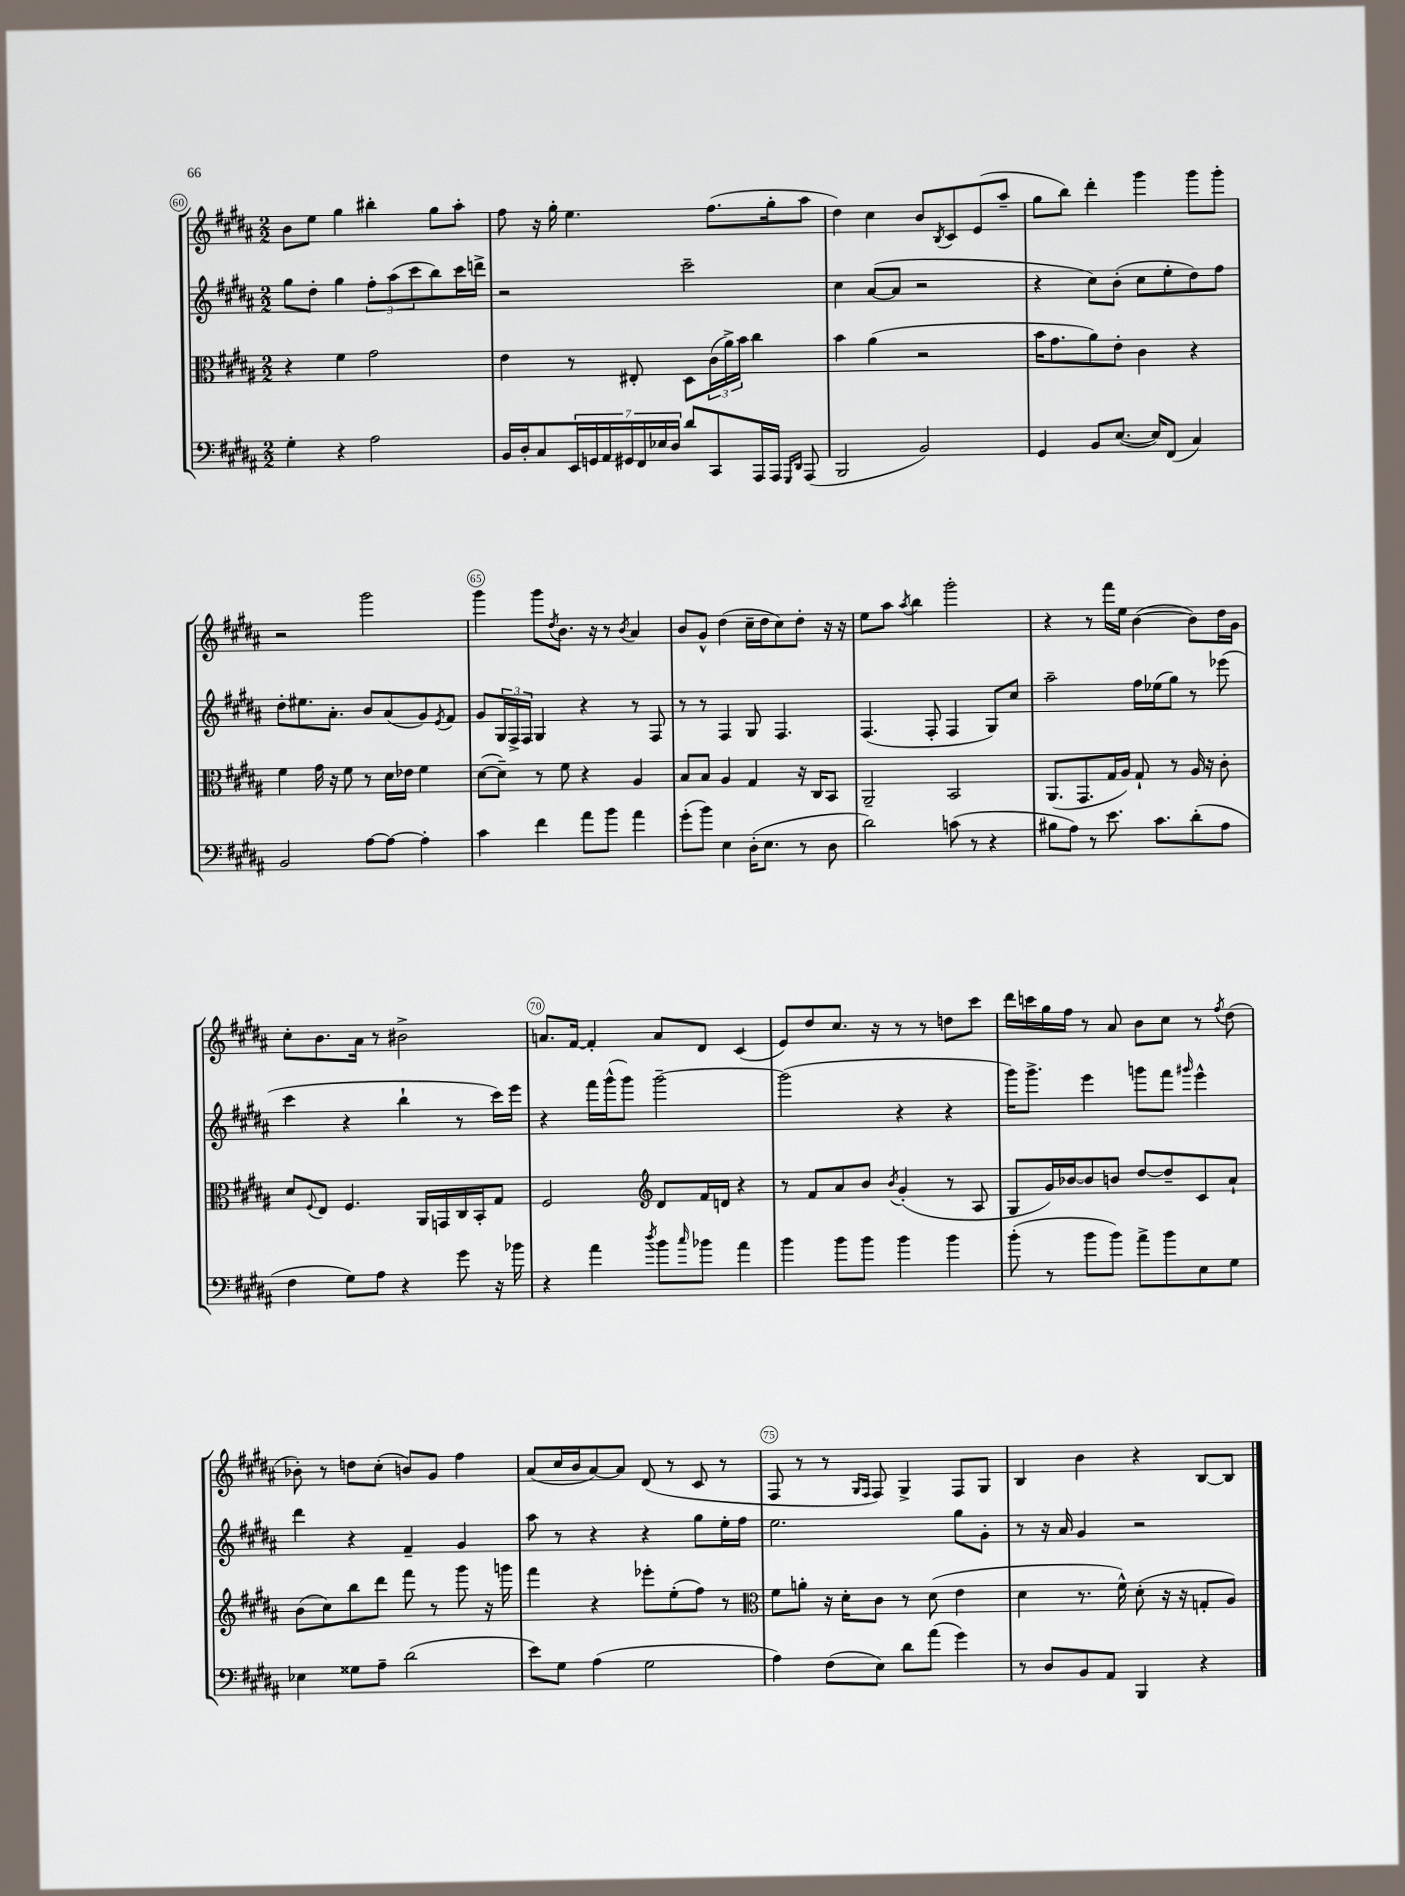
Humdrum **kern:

**kern	**kern	**kern	**kern
*part4	*part3	*part2	*part1
*staff4	*staff3	*staff2	*staff1
*clefF4	*clefC3	*clefG2	*clefG2
*k[f#c#g#d#a#]	*k[f#c#g#d#a#]	*k[f#c#g#d#a#]	*k[f#c#g#d#a#]
*M2/2	*M2/2	*M2/2	*M2/2
=60	=60	=60	=60
4G#'\	4r	8gg#\L	8b\L
.	.	8dd#'\J	8ee\J
4r	4f#\	4gg#\	4gg#\
2A#\	2g#\	12ff#'\L	4bb#X'\
.	.	(12aa#\	.
.	.	12ccc#\	.
.	.	8bb\)	8gg#\L
.	.	16ccc#\L	8aa#'\J
.	.	16dddn^\JJ	.
=61	=61	=61	=61
16BB/LL	4e\	2r	8ff#\
16D#'/J	.	.	.
8C#/	.	.	16r
.	.	.	16gg#'\
28EE/L	8r	.	4.ee\
28GGn/	.	.	.
28AA#/	.	.	.
28GG#X/	.	.	.
.	8E#X'/	.	.
28FF#/	.	.	.
28E-X/	.	.	.
28D#/JJ	.	.	.
8d#/L	8D#\L	2ccc#~\	.
8CC#/	(24c#\L	.	(8.ff#\L
.	24a#^\)	.	.
.	24b\JJ	.	.
16AAA#/L	4cc#\	.	.
16AAA#/JJ	.	.	16gg#'\k
16qqGGG#/LL	.	.	.
16qqDD#/JJ	.	.	.
(8AAA#/	.	.	8aa#\J
=62	=62	=62	=62
2BBB/	4b\	4cc#\	4dd#\)
.	(4a#\	([8a#/L	4cc#\
.	.	8a#/J]	.
2BB/)	2r	2r	8b/L
.	.	.	8qB/
.	.	.	8c#/
.	.	.	(8e/
.	.	.	8aa#~/J
=63	=63	=63	=63
4GG#/	16b\KL	4r	8gg#\L
.	8.g#\	.	.
.	.	.	8bb\J)
8BB/L	8a#\)	8cc#\L)	4ddd#'\
([8.E/J	8e'\J	(8b'\J	.
.	4c#\	8cc#\L	4ggg#\
16E/KL])	.	.	.
(8FF#/J	.	8ee'\	.
4C#/)	4r	8dd#\)	8ggg#\L
.	.	8ff#\J	8ggg#'\J
!!LO:LB:g=z
=64	=64	=64	=64
2BB/	4f#\	8dd#'\L	2r
.	.	8.ee#X\	.
.	16g#\	.	.
.	16r	8.a#'\J	.
.	8f#\	.	.
[8A#\L	8r	8b/L	2ggg#\
8A#\J_	16d#\LL	(8a#/	.
.	16e-X\JJ	.	.
4A#'\]	4f#\	8g#/)	.
.	.	8qe/	.
.	.	8f#/J	.
=65	=65	=65	=65
4c#\	([8d#\L	8g#/L	4ggg#\
.	8d#~\J])	24G#/L	.
.	.	24F#^/	.
.	.	24F#/JJ	.
4f#\	8r	4G#/	8ggg#\L
.	.	.	8qdd#/
.	8f#\	.	8.b\J
8a#\L	4r	4r	.
.	.	.	16r
8b\J	.	.	8r
.	.	.	8qb/
4a#\	4A#/	8r	4a#/
.	.	8F#/	.
=66	=66	=66	=66
(8g#'\L	8B/L	8r	8b/L
8b\J)	8B/J	8r	8g#^^/J
4E\	4A#/	4F#/	(4dd#\
(16D#'\KL	4G#/	8G#/	16cc#~\LL
8.E\J	.	.	16dd#\J
.	.	4.F#/	8cc#\)
8r	16r	.	8dd#'\J
.	16C#/KL	.	.
8D#\	8BB/J	.	16r
.	.	.	16r
=67	=67	=67	=67
2d#\)	2AA#~/	(4.F#/	8ee\L
.	.	.	8aa#\J
.	.	.	8qaa#/
.	.	.	4bb\
.	.	8F#'/	.
(8cn\	2BB/	4F#/	2ggg#'\
8r	.	.	.
4r	.	8G#/L)	.
.	.	8cc#/J	.
=68	=68	=68	=68
8B#X\L	(8.AA#/L	2aa#~\	4r
8A#\J)	.	.	.
.	8.GG#/	.	.
8r	.	.	8r
8.e\	16G#/L	.	16fff#\LL
.	16A#/JJ)	.	16ee\JJ
.	8G#`/	16ff#\LL	([4b\
8.c#\L	.	(16ee-X\J	.
.	8r	8gg#\J)	.
(8d#'\	16A#/	8r	8b\L])
.	16r	.	.
8A#\J	8c#'\	(8eee-X\	16dd#\L
.	.	.	16g#\JJ
!!LO:LB:g=z
=69	=69	=69	=69
4F#\	8d#/L	4ccc#\	8cc#'\L
.	8qqF#/	.	.
.	8E/J	.	8.b\
8G#\L)	4.F#/	4r	.
.	.	.	16a#\Jk
8A#\J	.	.	8r
4r	.	4bb`\	2b#X^\
.	16AA#/LL	.	.
.	16GGn/	.	.
8g#\	16C#/	8r	.
.	16BB'/J	.	.
16r	8G#/J	16ccc#\LL)	.
16b-X\	.	16eee\JJ	.
=70	=70	=70	=70
4r	2F#/	4r	8.an/L
.	.	.	[16f#/Jk
4a#\	.	16fff#\LL	4f#'/]
.	.	(16ggg#^^\J	.
.	.	8ggg#\J)	.
8qdd#/	.	.	.
*	*clefG2	*	*
8b\L	8d#/L	[2ggg#~\	8a/L
16qqcc#/	.	.	.
8b-X\J	16f#/L	.	8d#/J
.	16dn/JJ	.	.
4a#\	4r	.	(4c#/
=71	=71	=71	=71
4b\	8r	(2ggg#\]	8e/L)
.	8f#/L	.	8dd#/
8b\L	8a#/	.	8.cc#/J
8b\J	8b/J	.	.
.	.	.	16r
.	8qb/	.	.
4b\	(4g#'/	4r	8r
.	.	.	8r
4b\	8r	4r	8ddn\L
.	8A#/	.	8ccc#\J
=72	=72	=72	=72
(8b'\	8G#/L	16ggg#\KL)	16ddd#\LL
.	.	8.ggg#^\J	16cccn\
8r	16g#/L)	.	16gg#\
.	[16b-X/J	.	16ff#\JJ
8b\L	8b-/]	4eee\	8r
8b\J)	8bn/J	.	8a#/
8a#^\L	[8dd#/L	8gggn\L	8b\L
8b\	8dd#~/]	8fff#\J	8cc#\J
.	.	16qqggg#X/	.
8E\	8c#/	4eee^^\	8r
.	.	.	8qff#/
8G#\J	8a#`/J	.	(8dd#\
!!LO:LB:g=z
=73	=73	=73	=73
4E-X\	(8b\L	4ddd#\	8b-X'\)
.	8cc#\)	.	8r
8G##X\L	8bb\	4r	8ddn\L
8A#~\J	8ddd#\J	.	(8cc#'\J
(2d#\	8fff#\	4f#~/	8bn/L)
.	8r	.	8g#/J
.	8ggg#\	4g#/	4ff#\
.	16r	.	.
.	16gggn\	.	.
=74	=74	=74	=74
8e\L)	4fff#\	8aa#\	(8a#/L
8G#\J	.	8r	16cc#/L
.	.	.	16b/J
(4A#\	4r	4r	[8a#/)
.	.	.	8a#/J]
2G#\	8eee-X'\L	4r	(8d#/
.	(8ee'\	.	8r
.	8ff#\J)	8gg#\L	8c#/
.	8r	16ee'\L	8r
.	.	16ff#\JJ	.
=75	=75	=75	=75
*	*clefC3	*	*
4A#\)	8f#\L	2.ee\	8F#/
.	8an'\J	.	8r
(8F#\L	16r	.	8r
.	16d#'\KL	.	.
.	.	.	16qqG#/LL
.	.	.	16qqF#/JJ
8E\J)	8c#\J	.	8F#/)
8d#\L	8r	.	4G#^/
(8a#\J	(8d#\	.	.
4g#\)	4e\	8gg#\L	8F#/L
.	.	8g#'\J	8G#/J
=76	=76	=76	=76
8r	4d#\	8r	4B/
8D#/L	.	16r	.
.	.	16a#/	.
8BB/	8.r	4g#/	4b\
8AA#/J	.	.	.
.	16f#^^\)	.	.
4BBB/	(8d#'\	2r	4r
.	16r	.	.
.	16r	.	.
4r	8Gn'/L	.	[8B/L
.	8A#/J)	.	8B/J]
==	==	==	==
*-	*-	*-	*-
